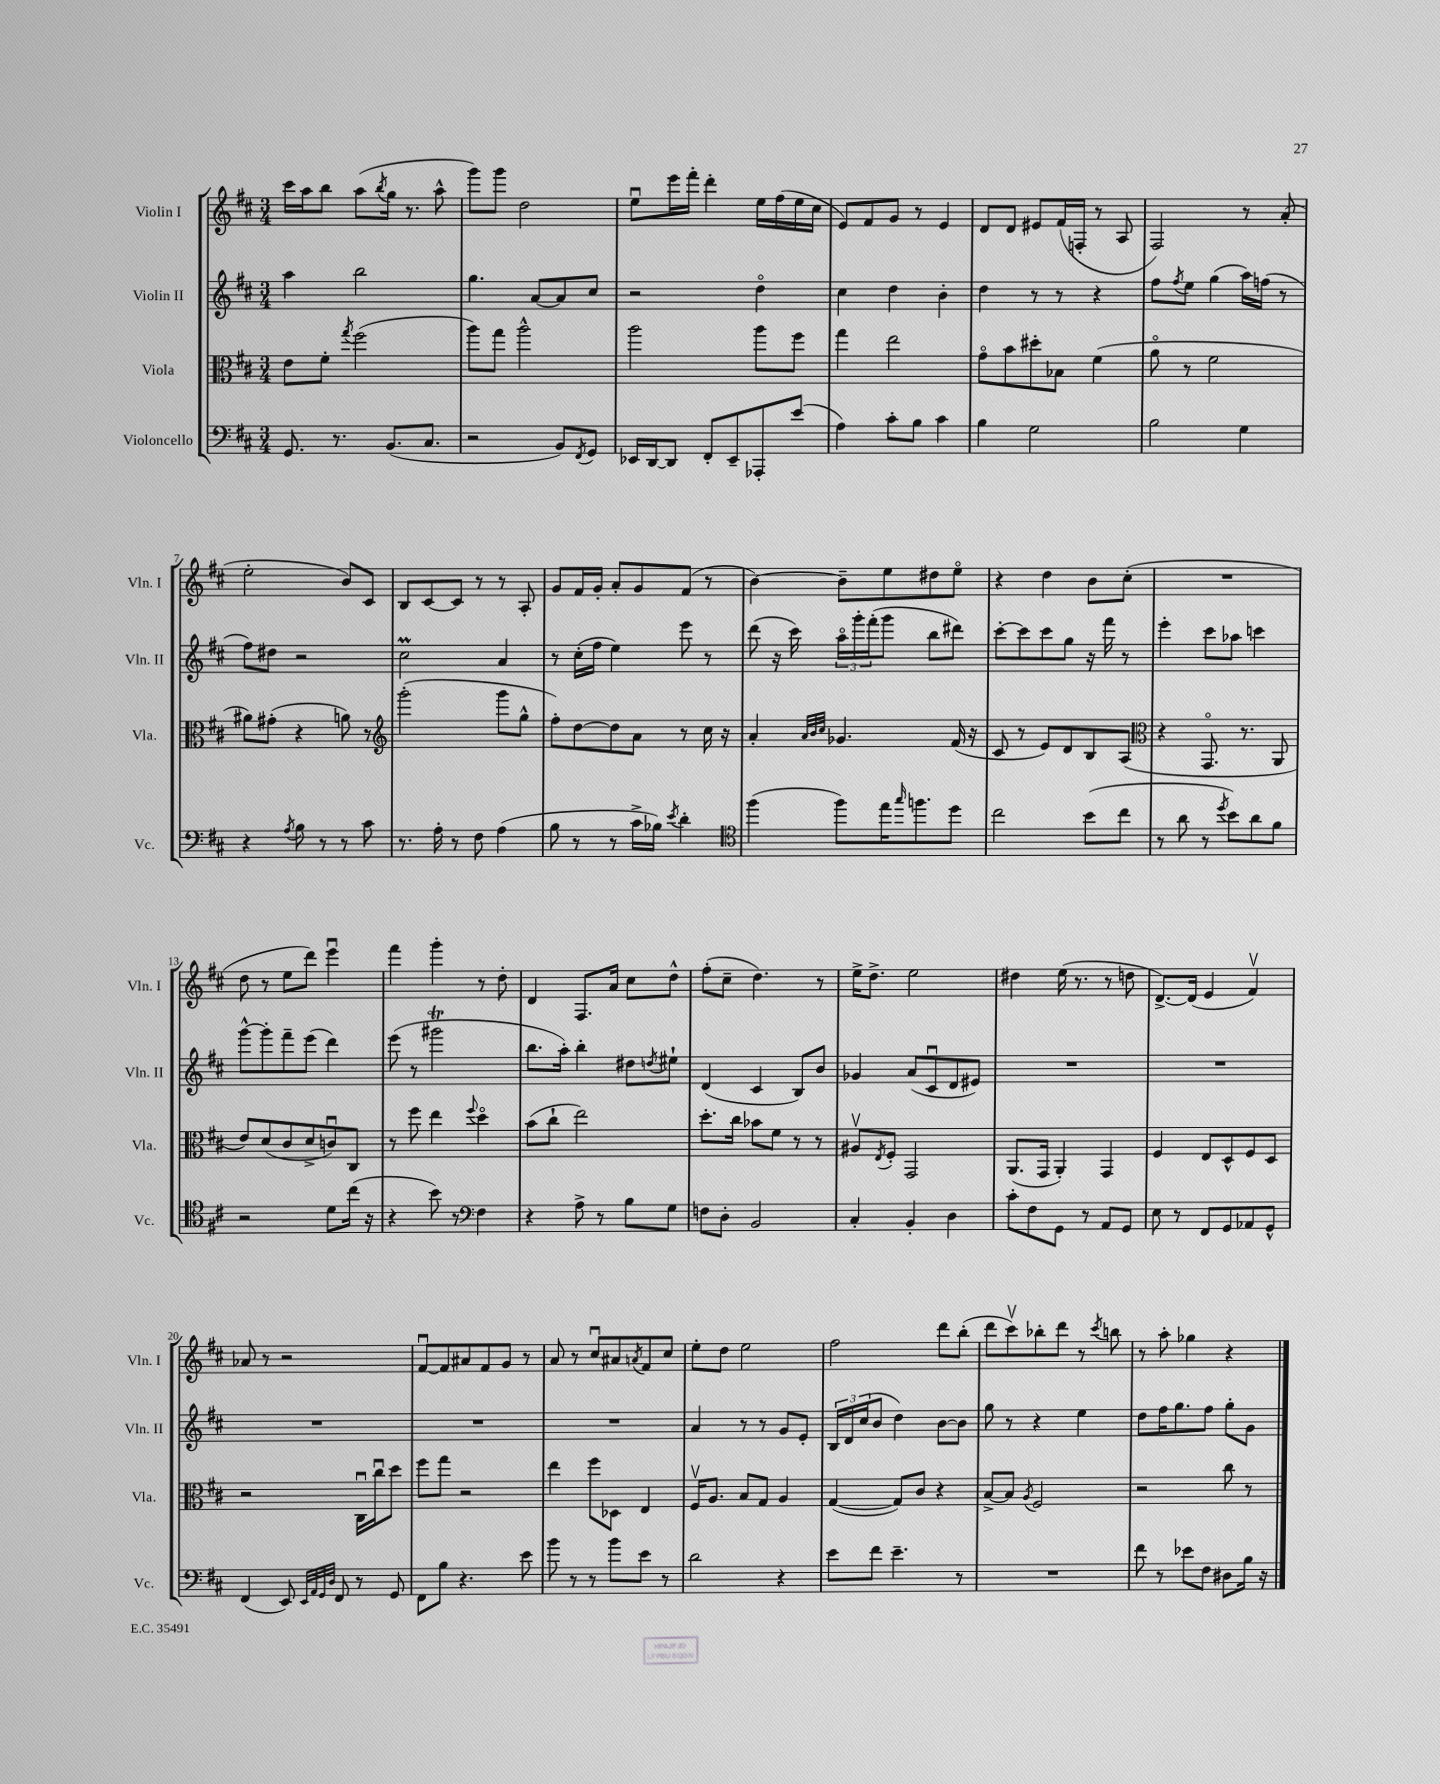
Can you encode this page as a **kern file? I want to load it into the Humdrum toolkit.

**kern	**kern	**kern	**kern
*part4	*part3	*part2	*part1
*staff4	*staff3	*staff2	*staff1
*I"Violoncello	*I"Viola	*I"Violin II	*I"Violin I
*I'Vc.	*I'Vla.	*I'Vln. II	*I'Vln. I
*clefF4	*clefC3	*clefG2	*clefG2
*k[f#c#]	*k[f#c#]	*k[f#c#]	*k[f#c#]
*M3/4	*M3/4	*M3/4	*M3/4
=1	=1	=1	=1
8.GG/	8e\L	4aa\	16ccc#\LL
.	.	.	16aa\J
.	8f#'\J	.	8bb\J
8.r	.	.	.
.	8qgg/	.	.
.	(2ff#\	2bb\	(8aa\L
.	.	.	8qbb/
(8.BB/L	.	.	16gg\Jk
.	.	.	8.r
8.C#/J	.	.	.
.	.	.	8aa^^\
=2	=2	=2	=2
2r	8aa\L)	4.gg\	8ggg\L)
.	8gg\J	.	8ggg\J
.	2aa^^\	.	2dd\
.	.	[8a/L	.
8BB/L)	.	8a/]	.
8qFF#/	.	.	.
8GG/J	.	8cc#/J	.
=3	=3	=3	=3
16EE-X/LL	2aa\	2r	8eeu\L
[16DD/J	.	.	.
8DD/J]	.	.	16eee\L
.	.	.	16fff#'\JJ
8FF#'/L	.	.	4ddd'\
8EE-~/	.	.	.
8AAA-X'/	8aa\L	4dd\	16ee\LL
.	.	.	(16ff#\
(8e/J	8ff#\J	.	16ee\
.	.	.	16cc#\JJ
=4	=4	=4	=4
4A\)	4gg\	4cc#\	8e/L)
.	.	.	8f#/
8c#'\L	2ee\	4dd\	8g/J
8B\J	.	.	8r
4c#\	.	4b'\	4e/
=5	=5	=5	=5
4B\	8g\L	4dd\	8d/L
.	8b\	.	8d/J
2G\	8dd#X'\	8r	8e#X/L
.	8B-X\J	8r	(16f#/L
.	.	.	16Fn'/JJ
.	(4f#\	4r	8r
.	.	.	8A/
=6	=6	=6	=6
2B\	8a\	8ff#\L	2F#/)
.	.	8qff#/	.
.	8r	8ee\J	.
.	2f#\	(4gg\	.
4G\	.	16aa\LL)	8r
.	.	(16ffn\JJ	.
.	.	8r	(8a'/
!!LO:LB:g=z
=7	=7	=7	=7
4r	8a#X\L)	8ff#\L)	2ee'\
.	(8g#X'\J	8dd#X\J	.
8qA/	.	.	.
8B\	4r	2r	.
8r	.	.	.
8r	8an\)	.	8b/L)
8c#\	8r	.	8c#/J
=8	=8	=8	=8
*	*clefG2	*	*
8.r	(2ggg'\	2cc#m\	8B/L
.	.	.	[8c#/
16A'\	.	.	.
8r	.	.	8c#/J]
8F#\	.	.	8r
(4A\	8ggg\L	4a/	8r
.	8gg^^\J	.	8A'/
=9	=9	=9	=9
8B\	8ff#'\L)	8r	8g/L
8r	[8dd\	(16cc#'\LL	16f#/L
.	.	16ff#\JJ	16g'/JJ
8r	8dd\]	4ee\)	8a'/L
16c#^\LL	8a\J	.	8g/
16B-X\JJ)	.	.	.
8qe/	.	.	.
4d'\	8r	8eee\	(8f#/J
.	16cc#\	8r	8r
.	16r	.	.
=10	=10	=10	=10
*clefC4	*	*	*
(4ff#\	4a'/	(8ddd\	[4b\)
.	.	16r	.
.	.	16ccc#\)	.
.	32qqa/LLL	.	.
.	32qqb/	.	.
.	32qqcc#/JJJ	.	.
8ff#\L)	4.g-X/	24aa\LL	8b~\L]
.	.	24ggg'\	.
.	.	(24fff#'\J	.
16ee\K	.	8ggg\J	8ee\
16qqgg/	.	.	.
8.ffn\	.	.	.
.	.	8bb\L	8dd#X\
8dd\J	(16f#/	8ddd#X\J)	8ee\J
.	16r	.	.
=11	=11	=11	=11
2cc#\	8c#/	[8ccc#'\L	4r
.	8r	8ccc#\]	.
.	8e/L)	8ccc#\	4dd\
.	8d/	8gg\J	.
(8b\L	8B/	16r	8b\L
.	.	16fff#\	.
8cc#\J	(8A/J	8r	(8cc#'\J
=12	=12	=12	=12
*	*clefC3	*	*
8r	4r	4eee'\	2.r
8a\	.	.	.
8r	8.GG/	8ccc#\L	.
8qdd/	.	.	.
8b\L)	.	8aa-X\J	.
.	8.r	.	.
8a\	.	4cccn\	.
8f#\J	8AA/	.	.
!!LO:LB:g=z
=13	=13	=13	=13
2r	8e/L)	[8ggg^^\L	8dd\
.	(8d/	8ggg'\]	8r
.	8c#/	8fff#~\	8ee\L
.	8d^/	(8eee\J	8ddd\J)
8d\L	8cnu/)	4ddd\)	4eeeu\
(16cc#\Jk	8C#/J	.	.
16r	.	.	.
=14	=14	=14	=14
4r	8r	(8eee\	4fff#\
.	8ff#\	8r	.
8b\)	4ee\	2ggg#Xt\	4ggg'\
8r	.	.	.
*clefF4	*	*	*
.	8qqff#/	.	.
4F#\	4dd\	.	8r
.	.	.	8dd'\
=15	=15	=15	=15
4r	(8b\L	8.bb\L	4d/
.	8cc#`\J	.	.
.	.	16aa'\Jk)	.
8A^\	2ee\)	4bb'\	8.F#/L
8r	.	.	.
.	.	.	16a/Jk
8B\L	.	8dd#X\L	8cc#\L
.	.	8qddn/	.
8G\J	.	8ee#X`\J	8dd^^\J
=16	=16	=16	=16
8Fn\L	8.dd'\L	(4d/	(8ff#'\L
8D'\J	.	.	8cc#~\J
.	16cc#\Jk	.	.
2BB/	8b-X\L	4c#/	4.dd\)
.	8f#\J	.	.
.	8r	8B/L)	.
.	8r	8b/J	8r
=17	=17	=17	=17
4C#'/	8A#Xv/L	4g-X/	16ee^\KL
.	.	.	8.dd^\J
.	8qE/	.	.
.	8F#'/J	.	.
4BB'/	2GG/	(8a/L	2ee\
.	.	8c#u/	.
4D\	.	8d/	.
.	.	8e#X/J)	.
=18	=18	=18	=18
8c#'\L	(8.AA/L	2.r	4dd#X\
8F#\	.	.	.
.	16GG/Jk	.	.
8GG\J	4AA'/)	.	(16ee\
.	.	.	8.r
8r	.	.	.
8AA/L	4GG/	.	8r
8GG/J	.	.	8ddn\
=19	=19	=19	=19
8E\	4F#/	2.r	[8.d^/L)
8r	.	.	.
.	.	.	(16d/Jk]
8FF#/L	8E/L	.	4e/
8GG/	8D^^/	.	.
8AA-X/	8F#/	.	4f#v/)
8GG^^/J	8D/J	.	.
!!LO:LB:g=z
=20	=20	=20	=20
(4FF#/	2r	2.r	8a-X/
.	.	.	8r
8EE/)	.	.	2r
32qqEE/LLL	.	.	.
32qqAA/	.	.	.
32qqGG/	.	.	.
32qqD/JJJ	.	.	.
8FF#/	.	.	.
8r	16C#u\LL	.	.
.	16cc#u\J	.	.
8GG/	8dd\J	.	.
=21	=21	=21	=21
8FF#\L	8ff#\L	2.r	[8f#u/L
8B\J	8gg\J	.	8f#/]
4.r	2r	.	8a#X/
.	.	.	8f#/
.	.	.	8g/J
8e\	.	.	8r
=22	=22	=22	=22
8b\	4ee\	2.r	8a/
8r	.	.	8r
8r	8ff#\L	.	8cc#u/L
8b\L	8D-X\J	.	8a#X/
.	.	.	8qan/
8e\J	4E/	.	8f#/
8r	.	.	8cc#/J
=23	=23	=23	=23
2d\	16F#v/KL	4a/	8ee'\L
.	8.A/J	.	.
.	.	.	8dd\J
.	8B/L	8r	2ee\
.	8G/J	8r	.
4r	4A/	8g/L	.
.	.	8e'/J	.
=24	=24	=24	=24
8e\L	([4G/	24B/LL	2ff#\
.	.	24d/	.
.	.	(24cc#/J	.
8f#\J	.	8b/J	.
4.e~\	8G/L])	4dd\)	.
.	8c#/J	.	.
.	4r	[8b\L	8ddd\L
8r	.	8b\J]	(8bb'\J
=25	=25	=25	=25
2.r	[8B^/L	8gg\	8ddd\L
.	8B/J]	8r	8ccc#v\)
.	8qA/	.	.
.	2F#/	4r	8bb-X'\
.	.	.	8ddd\J
.	.	4ee\	8r
.	.	.	8qccc#/
.	.	.	8bbn\
=26	=26	=26	=26
8f#\	2r	8dd\L	8r
8r	.	16ff#\K	8aa'\
.	.	8.gg\	.
8e-X\L	.	.	4gg-X\
8F#\J	.	8ff#\J	.
8D#X\L	8cc#\	8gg'\L	4r
16B\Jk	8r	8g\J	.
16r	.	.	.
==	==	==	==
*-	*-	*-	*-
